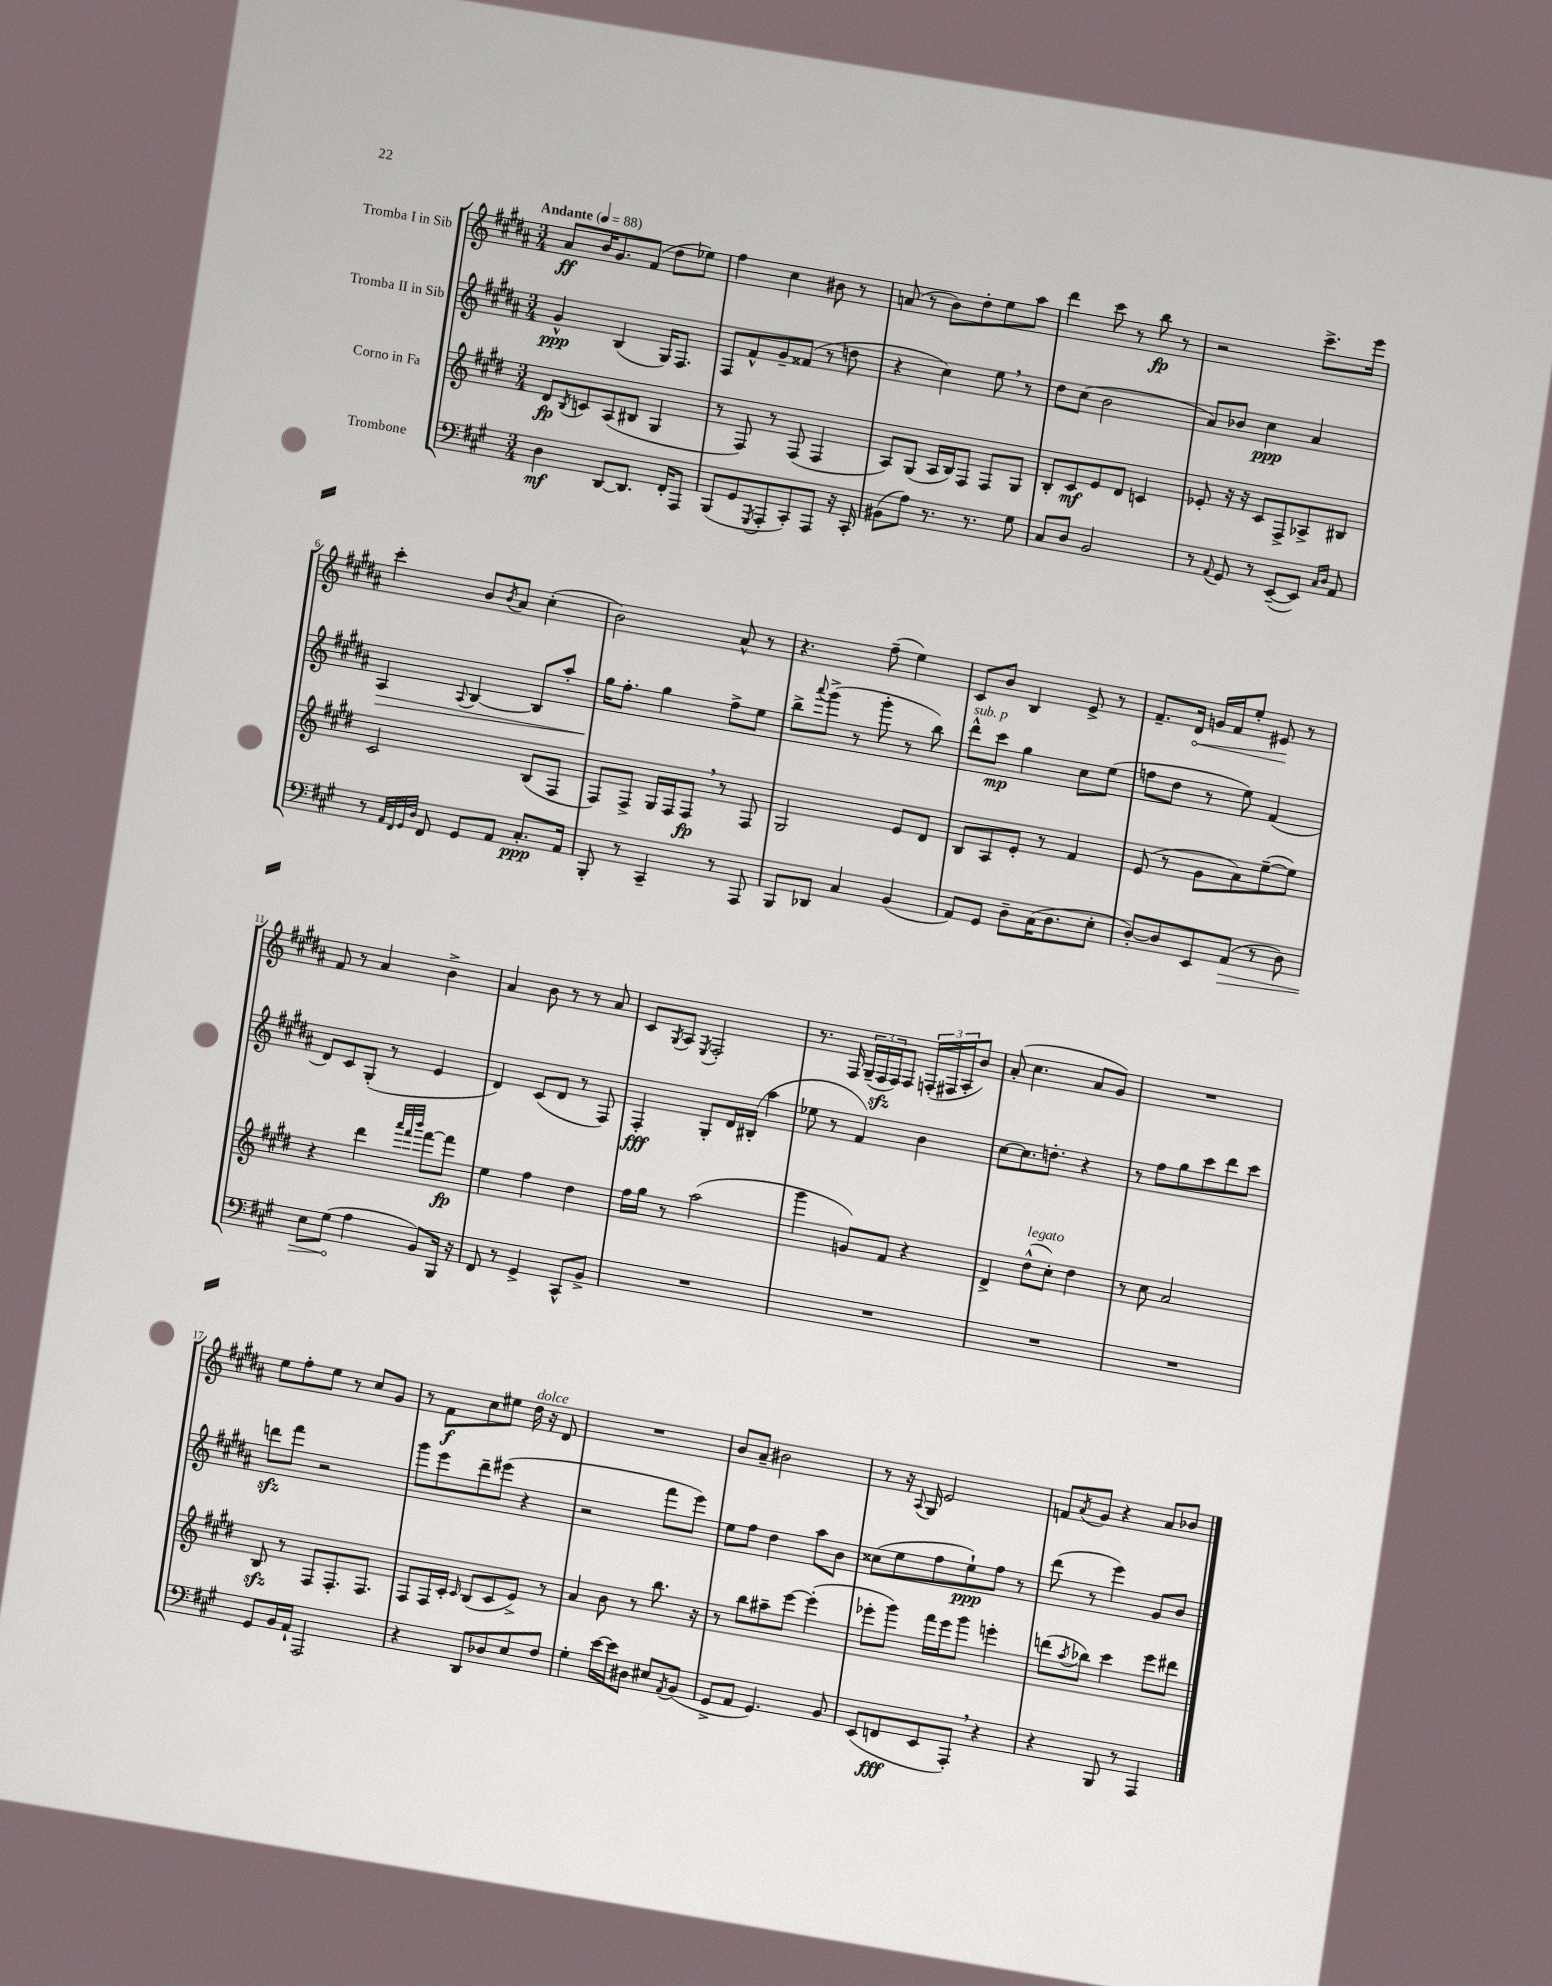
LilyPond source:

<<
\new StaffGroup <<
\new Staff = "s0" \with { instrumentName = "Tromba I in Sib" } {
    \clef treble \key b \major \numericTimeSignature \time 3/4 \tempo "Andante" 4 = 88
    ais'8\ff b'16 gis'8. fis'8( dis''8 ees''8) |
    fis''4 cis''4 bis'8 r8 |
    a'8( r8 b'8) dis''8-. e''8 ais''8 |
    dis'''4 cis'''8 r8 b''8\fp r8 |
    r2 cis'''8.-> e'''16 |
    cis'''4-. b'8 \acciaccatura { b'8 } ais'8 cis''4-.( |
    b'2) ais'8-^ r8 |
    r4. fis''8--( e''4) |
    cis'8 b'8 b4 e'8-> r8 |
    fis'8.-- \once \override Hairpin.circled-tip = ##t dis'16\< g'16 fis'16 e''8-. eis'8\! r8 |
    fis'8 r8 ais'4 b'4-> |
    ais'4 b'8 r8 r8 ais'8 |
    cis'8 \acciaccatura { gis8 } ais8 \acciaccatura { e8 } fis2-. |
    r8. fis16 \tuplet 3/2 { gis16--( fis16\sfz fis16) } fis8 \tuplet 3/2 { f16-.( fis16 ais16-. } b'8) |
    ais'8-.( cis''4. ais'8 gis'8) |
    R2. |
    e''8 fis''8-. e''8 r8 cis''8 gis'8 |
    r8 fis'8\f cis''8 eis''8 dis''16^\markup { \italic "dolce" } r16 dis'8 |
    R2. |
    b'8 ais'8-- bis'2 |
    r8 r16 \appoggiatura { ais8 } gis16 e'2 |
    f'8 \acciaccatura { ais'8 } gis'8 r4 ais'8 bes'8 \bar "|." |
}
\new Staff = "s1" \with { instrumentName = "Tromba II in Sib" } {
    \clef treble \key b \major \numericTimeSignature \time 3/4
    gis'4-^\ppp b4( gis16) fis8. |
    fis8 fis'8-^ gis'8-- fisis'8( r8 d''8 |
    r4 cis''4) e''8 \breathe r8 |
    dis''8 cis''8( b'2 |
    ais'8) bes'8 cis''4\ppp ais'4 |
    ais4\> \appoggiatura { ais8 } b4~ b8 ais''8-. |
    gis''16\! fis''8.-. gis''4 fis''8-> e''8 |
    b''8-> \appoggiatura { ais'''8 } gis'''8->( r8 gis'''8-. r8 b''8) |
    dis'''8-^^\markup { \italic "sub. p" } cis'''8\mp gis''4 cis''8 e''8( |
    f''8 dis''8 r8 e''8) fis'4( |
    dis'8) cis'8 gis8-.( r8 e'4 |
    dis'4) cis'8( dis'8 r8 fis8) |
    fis4-.\fff gis8-. dis'16 bis16-.( ais''4 |
    ees''8 r8 fis'4) b'4 |
    cis''8~ cis''8. d''8.-. r4 |
    r8 fis''8 gis''8 cis'''8 dis'''8 cis'''8 |
    d'''8\sfz fis'''8 r2 |
    gis'''8 e'''8 dis'''8-- eis'''8( r4 |
    r2 fis'''8 e'''8) |
    e''8 fis''8 dis''4 ais''8 b'8 |
    cisis''8( e''8 fis''8 e''8-!\ppp) fis''8 r8 |
    dis'''8( r8 e'''4) gis'8 b'8 \bar "|." |
}
\new Staff = "s2" \with { instrumentName = "Corno in Fa" } {
    \clef treble \key e \major \numericTimeSignature \time 3/4
    dis'8\fp \acciaccatura { b8 } c'8 a8( bis8 gis4 |
    r8 fis8) r8 fis8( fis4 |
    a8) gis8( a16 b16) fis8 fis8 gis8 |
    b8-. cis'8\mf e'8 dis'8 c'4 |
    ees'8-. r16 r16 cis'8 fis8-> aes8-> bis8 |
    cis'2 b8( fis8 |
    fis8) fis8-> gis16 fis16 fis8\fp \breathe r8 fis8 |
    gis2 e'8 dis'8 |
    b8 a8 e'8-. r8 fis'4 |
    e'8( r8 gis'8 a'8) e''8~--( e''8) |
    r4 dis'''4 \grace { a'''32 fis'''32 b'''32 } fis'''8~ fis'''8\fp |
    e''4 fis''4 dis''4 |
    fis''16 gis''16 r8 a''2( |
    gis'''4 g'8) fis'8 r4 |
    dis'4-> dis''8-^^\markup { \italic "legato" }( cis''8-.) dis''4 |
    r8 cis''8 a'2 |
    b8\sfz r8 fis8 fis8.-. fis8. |
    fis8 fis16 cis'16-. \grace { cis'16 } b8( cis'8 e'8->) r8 |
    a'4 b'8 r8 b''8. r16 |
    r8 b''8 ais''8-- e'''8~ e'''4-.( |
    ees'''8-. gis'''8) fis'''16 ees'''16 gis'''8 e'''4-. |
    d'''8( \acciaccatura { a''8 } bes''8) cis'''4 e'''8 dis'''8 \bar "|." |
}
\new Staff = "s3" \with { instrumentName = "Trombone" } {
    \clef bass \key a \major \numericTimeSignature \time 3/4
    d4\mf d,8~ d,8. fis,16-. a,,8 |
    b,,8( gis,8 \acciaccatura { gis,,8 } a,,8-. cis,8-.) a,,8 r16 cis,16-. |
    bis,8( a8) r8. r8. gis8 |
    cis8 d8 b,2 |
    r8 \appoggiatura { a,8 } gis,8 r8 e,8~--( e,8) \grace { cis16 d16 } a,8 |
    r8 \grace { a,32 fis,32 gis,32 d32 } fis,8 gis,8 a,8 cis8.-.\ppp a,16 |
    b,,8-. r8 cis,4-- r8 a,,8 |
    b,,8 des,8 cis4 b,4( |
    a,8) gis,8 d8-- cis16( d8. e8-. |
    d8~-.) d8 e,8 \once \override Hairpin.circled-tip = ##t a,8\>( r8 d8) |
    e8 gis8\!( a4 b,8) b,,16 r16 |
    fis,8 r8 gis,4-> cis,8-^ b,8-> |
    R2. |
    R2. |
    R2. |
    R2. |
    gis,8 b,16 a,16-! a,,2 |
    r4 d,8 des8 e8 fis8 |
    gis4-. e'16~ e'16 dis8 eis8 \acciaccatura { a,8 } b,8( |
    gis,8-> a,8 gis,4.) b,8 |
    e,8( f,8\fff e,8 a,,8-.) \breathe r4 |
    r4 b,,8 r8 a,,4 \bar "|." |
}
>>
>>
